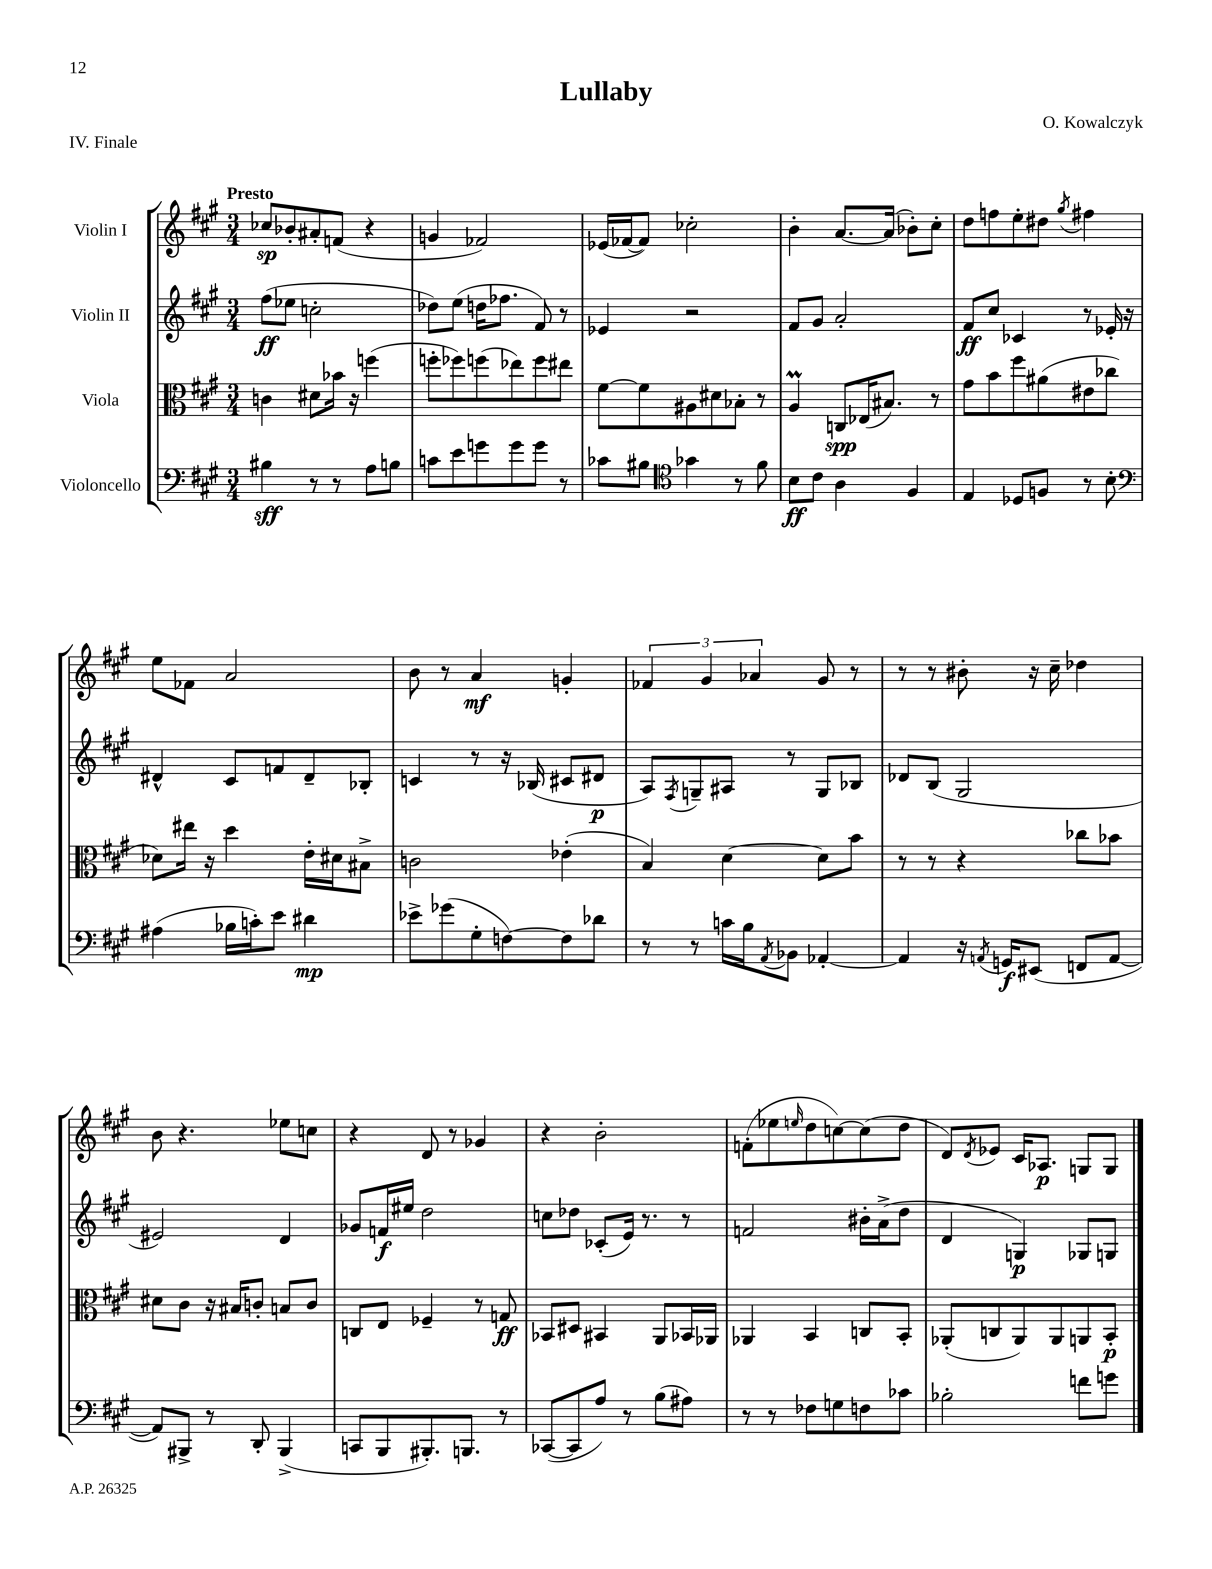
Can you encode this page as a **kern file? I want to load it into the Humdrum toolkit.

**kern	**kern	**kern	**kern
*staff4	*staff3	*staff2	*staff1
*clefF4	*clefC3	*clefG2	*clefG2
*k[f#c#g#]	*k[f#c#g#]	*k[f#c#g#]	*k[f#c#g#]
*M3/4	*M3/4	*M3/4	*M3/4
4B#	4c	(8ff#	8cc-
.	.	8ee-	8b-'
8r	8d#	2cc'	8a#'
8r	16b-	.	(8f
.	16r	.	.
8A	(4ff	.	4r
8B	.	.	.
=	=	=	=
8c	8ff'	8dd-)	4g
8e	8ff-)	(8ee	.
8g	(8ff	16dd	2f-)
.	.	8.ff-	.
8g	8ee-)	.	.
8g	8ff	8f#)	.
8r	8ee#	8r	.
=	=	=	=
8c-	[8f#	4e-	(16e-
.	.	.	[16f-
8B#	8f#]	.	8f-])
*clefC4	*	*	*
4g-	8A#	2r	2cc-'
.	8d#	.	.
8r	8B-'	.	.
8f#	8r	.	.
=	=	=	=
8B	4A	8f#	4b'
8c#	.	8g#	.
4A	8C	2a'	[8.a
.	(16E-	.	.
.	8.B#)	.	(16a]
4F#	.	.	8b-')
.	8r	.	8cc#'
=	=	=	=
4E	8g#	8f#	8dd
.	8b	8cc#	8ff
8D-	8ff#	4c-	8ee'
8F	(8a#	.	8dd#
.	.	.	8qgg#
8r	8e#	8r	4ff#
8B'	8cc-	16e-'	.
.	.	16r	.
=	=	=	=
*clefF4	*	*	*
(4A#	8d-)	4d#^^	8ee
.	16ee#	.	8f-
.	16r	.	.
16B-	4dd	8c#	2a
16c')	.	.	.
8e	.	8f	.
4d#	16e'	8d#~	.
.	16d#	.	.
.	8B#^	8B-'	.
=	=	=	=
8e-^	2c	4c	8b
(8g-	.	.	8r
8G#'	.	8r	4a
[8F)	.	16r	.
.	.	(16B-	.
8F]	(4e-'	8c#	4g'
8d-	.	8d#	.
=	=	=	=
8r	4B)	8A)	6f-
.	.	8qF#	.
8r	.	8G~	.
.	.	.	6g#
16c	[4d	8A#	.
16B	.	.	.
.	.	.	6a-
8qAA	.	.	.
8BB-	.	8r	.
[4AA-'	8d]	8G	8g#
.	8b	8B-	8r
=	=	=	=
4AA-]	8r	8d-	8r
.	8r	(8B	8r
16r	4r	2G#	8b#'
8qAA	.	.	.
16GG	.	.	.
(8EE#	.	.	16r
.	.	.	16cc#~
8FF	8cc-	.	4dd-
[8AA	8b-	.	.
=	=	=	=
8AA])	8d#	2e#)	8b
8BBB#^	8c#	.	4.r
8r	16r	.	.
.	16B#	.	.
8DD'	8c'	.	.
(4BBB#^	8B	4d	8ee-
.	8c	.	8cc
=	=	=	=
8CC	8C	8g-	4r
8BBB	8E	16f	.
.	.	16ee#	.
8.BBB#')	4F-~	2dd	8d
.	.	.	8r
8.BBB	.	.	.
.	8r	.	4g-
8r	8G	.	.
=	=	=	=
([8CC-	8BB-	8cc	4r
8CC-]	8D#	8dd-	.
8A)	4BB#	(8c-'	2b'
8r	.	16e)	.
.	.	8.r	.
(8B	8AA	.	.
8A#)	16BB-	8r	.
.	16AA-	.	.
=	=	=	=
8r	4AA-	2f	(8f'
8r	.	.	8ee-
.	.	.	16qqee
8F-	4BB	.	8dd
8G	.	.	[8cc)
8F	8C	16b#'	(8cc]
.	.	(16a^	.
8c-	8BB'	8dd	8dd
=	=	=	=
2B-'	(8AA-'	4d	8d)
.	.	.	8qd
.	8C	.	8e-
.	8AA-)	4G)	16c#
.	.	.	8.A-
.	8AA-	.	.
8f	8AA	8G-	8G
8g	8BB'	8G	8G
==	==	==	==
*-	*-	*-	*-
